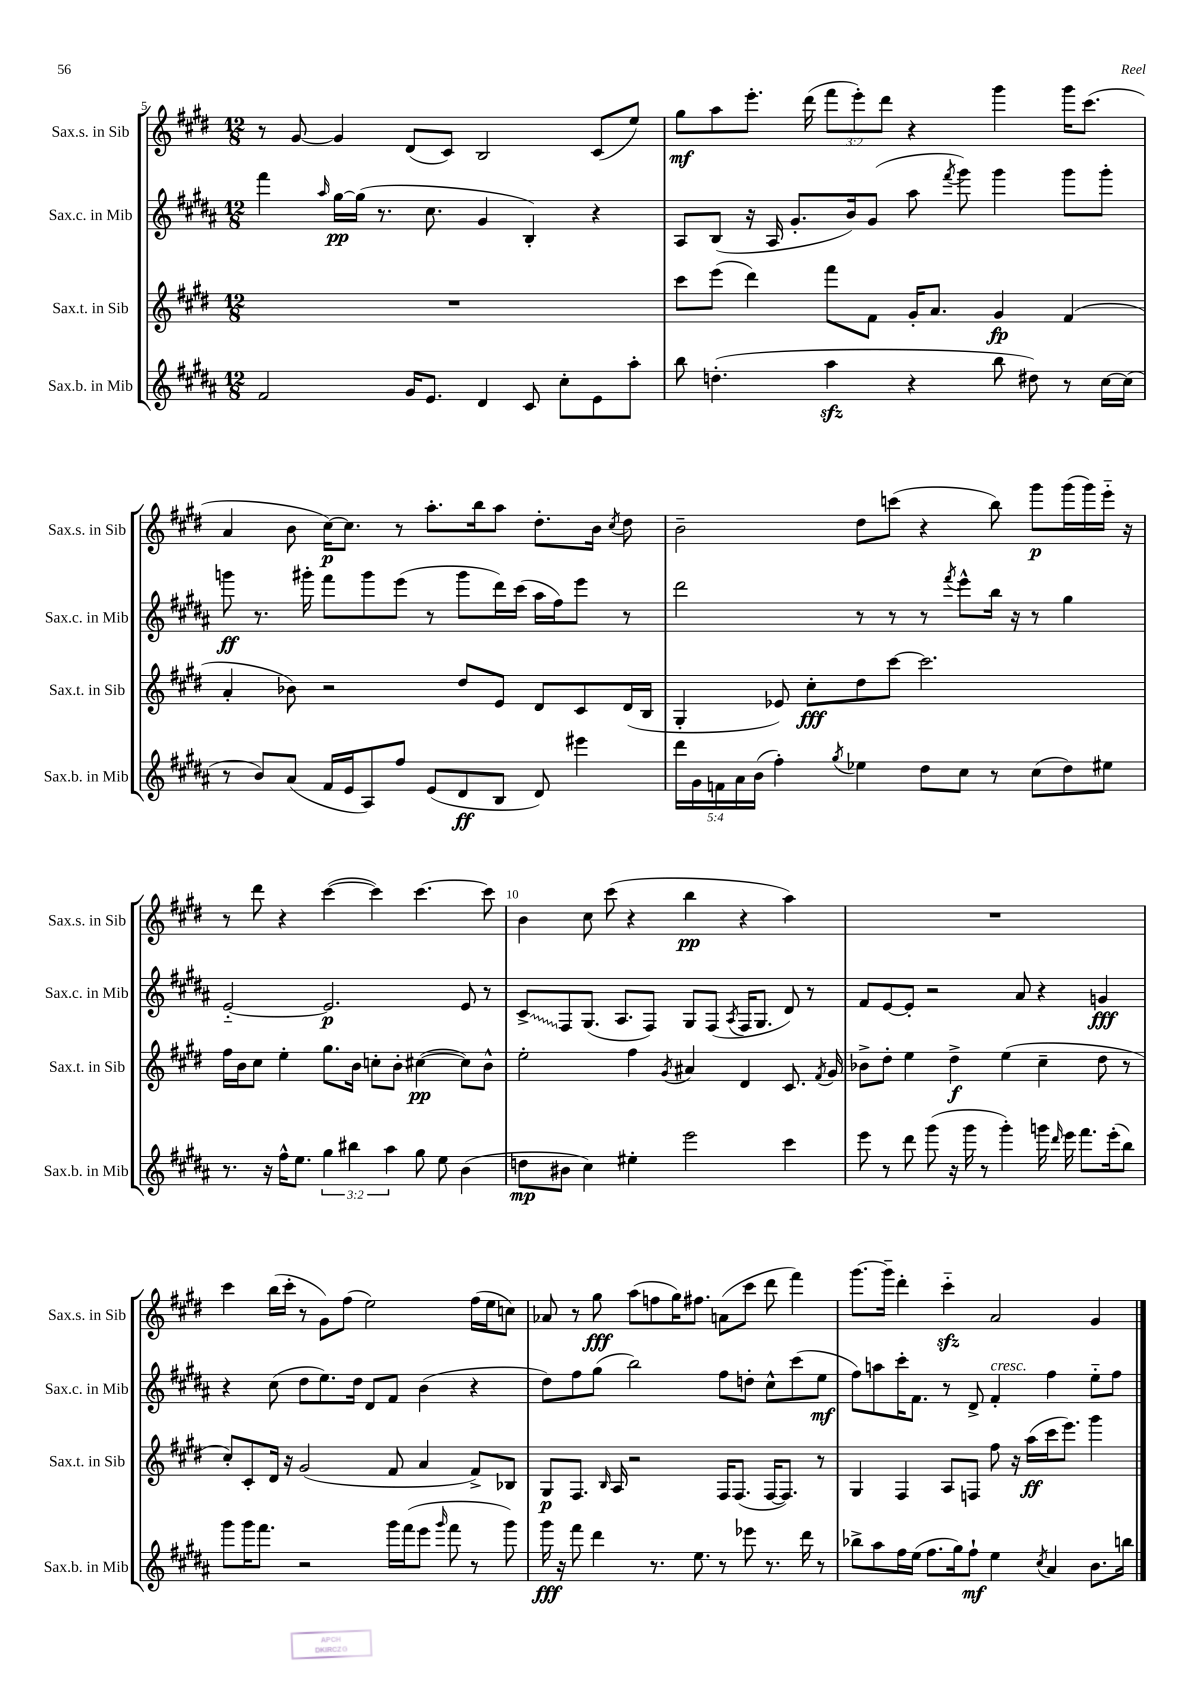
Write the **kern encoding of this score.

**kern	**kern	**kern	**kern
*staff4	*staff3	*staff2	*staff1
*clefG2	*clefG2	*clefG2	*clefG2
*k[f#c#g#d#a#]	*k[f#c#g#d#]	*k[f#c#g#d#a#]	*k[f#c#g#d#]
*M12/8	*M12/8	*M12/8	*M12/8
2f#	1.r	4fff#	8r
.	.	.	[8g#
.	.	16qqaa#	.
.	.	[16gg#	4g#]
.	.	(16gg#]	.
.	.	8.r	.
16g#	.	.	(8d#
8.e	.	8.cc#	.
.	.	.	8c#)
4d#	.	4g#	2B
8c#	.	4B')	.
8cc#'	.	.	.
8e	.	4r	(8c#
8aa#'	.	.	8ee)
=	=	=	=
8bb	8ccc#	8A#	8gg#
(4.dd'	(8eee	(8B	8aa
.	4ddd#)	16r	8.eee'
.	.	16A#	.
.	.	8.g#'	.
.	.	.	(16ddd#
4aa#	8fff#	.	12fff#
.	.	16b)	.
.	.	.	12eee')
.	8f#	(8g#	.
.	.	.	12ddd#
4r	16g#'	8aa#	4r
.	8.a	.	.
.	.	8qfff#	.
.	.	8ggg#)	.
8bb	4g#	4ggg#	4ggg#
8dd#)	.	.	.
8r	(4f#	8ggg#	16ggg#
.	.	.	(8.ccc#
[16cc#	.	8ggg#'	.
(16cc#]	.	.	.
=	=	=	=
8r	4a'	8ggg	4a
8b)	.	8.r	.
(8a#	8b-)	.	8b
.	.	16ggg#'	.
16f#	2r	8fff#	[16cc#)
16e	.	.	8.cc#]
8A#)	.	8ggg#	.
8ff#	.	(8eee	8r
(8e	.	8r	8.aa'
8d#	8dd#	8ggg#	.
.	.	.	16bb
8B	8e	16ddd#)	8aa
.	.	(16ccc#	.
8d#)	8d#	16aa#	8.dd#'
.	.	16ff#)	.
4eee#	8c#	8eee	.
.	.	.	16b
.	.	.	8qcc#
.	(16d#	8r	8dd#
.	16B	.	.
=	=	=	=
20ddd#	4G#'	2ddd#	2b~
20g#	.	.	.
20f	.	.	.
20a#	.	.	.
(20b	.	.	.
4ff#')	8e-)	.	.
.	8cc#'	.	.
8qgg#	.	.	.
4ee-	8dd#	8r	8dd#
.	[8ccc#	8r	(8ccc
8dd#	2.ccc#]	8r	4r
.	.	8qfff#	.
8cc#	.	8eee^^	.
8r	.	16bb	8bb)
.	.	16r	.
(8cc#	.	8r	8ggg#
8dd#)	.	4gg#	(16ggg#
.	.	.	16ggg#)
8ee#	.	.	16eee'~
.	.	.	16r
=	=	=	=
8.r	16ff#	[2e'~	8r
.	16b	.	.
.	8cc#	.	8ddd#
16r	.	.	.
16ff#^^	4ee'	.	4r
8.ee	.	.	.
6gg#	8.gg#	2.e]	([4ccc#
6bb#	.	.	.
.	16b	.	.
.	8cc'	.	4ccc#])
6aa#	.	.	.
.	8b'	.	.
8gg#	([4cc#	.	[4.ccc#
8ee	.	.	.
(4b	8cc#])	8e	.
.	8b^^	8r	8ccc#]
=	=	=	=
8dd	2ee'	8c#^	4b
8b#	.	8F#	.
4cc#)	.	(8.G#	8cc#
.	.	.	(8ccc#
.	.	8.A#	.
4ee#'	4ff#	.	4r
.	.	8F#)	.
.	8qg#	.	.
2eee	4a#	8G#	4bb
.	.	(8F#	.
.	.	8qA#	.
.	4d#	16F#	4r
.	.	8.G#	.
4ccc#	8.c#	8d#)	4aa)
.	.	8r	.
.	8qf#	.	.
.	16g#	.	.
=	=	=	=
8eee	8b-^	8f#	1.r
8r	8dd#'	[8e	.
8ddd#	4ee	8e']	.
(8ggg#	.	2r	.
16r	4dd#^	.	.
16ggg#	.	.	.
8r	.	.	.
4ggg#')	(4ee	.	.
.	.	8a#	.
16ggg	4cc#~	4r	.
16qqddd#	.	.	.
16eee	.	.	.
8.fff#	.	.	.
.	8dd#	4g	.
(16eee'	.	.	.
8bb)	8r	.	.
=	=	=	=
8ggg#	8cc#')	4r	4ccc#
16ggg#	8c#'	.	.
8.fff#	.	.	.
.	16d#	(8cc#	(16bb
.	16r	.	16ccc#'
2r	(2g#	8dd#	8r
.	.	8.ee)	8g#)
.	.	.	(8ff#
.	.	16dd#	.
.	.	8d#	2ee)
16ggg#	8f#	8f#	.
(16fff#	.	.	.
8eee	4a	(4b	.
16qqggg#	.	.	.
8fff#	.	.	.
8r	8f#^)	4r	(16ff#
.	.	.	16ee
8ggg#)	8B-	.	8cc)
=	=	=	=
16ggg#	8G#	8dd#)	8a-
16r	.	.	.
8fff#	8.F#	8ff#	8r
4ddd#	.	(8gg#	8gg#
.	16qqB	.	.
.	16A	.	.
.	2r	2bb)	(8aa
8.r	.	.	8ff
.	.	.	16gg#)
8.ee	.	.	8.ff#
8r	16F#	8ff#	(8a
.	(8.F#	.	.
8eee-	.	8dd'	8ccc#
8.r	[16F#	8cc#^^	8ddd#
.	8.F#])	.	.
.	.	(8ccc#	4fff#)
16ddd#	.	.	.
8r	8r	8ee	.
=	=	=	=
8bb-^	4G#	8ff#)	[8.ggg#
8aa#	.	8aa	.
.	.	.	16ggg#~]
16ff#	4F#	16ccc#'	4ddd#'
(16ee	.	8.f#	.
8.ff#	.	.	.
.	8A	8r	4ccc#'~
16gg#)	.	.	.
8ff#`	8F	8d#^	.
4ee	8ff#	4f#'	2a
.	16r	.	.
.	(16aa	.	.
8qcc#	.	.	.
4a#	16ccc#	4ff#	.
.	8.eee)	.	.
8.b	4ggg#	8ee'~	4g#
.	.	8ff#	.
16bb	.	.	.
==	==	==	==
*-	*-	*-	*-
